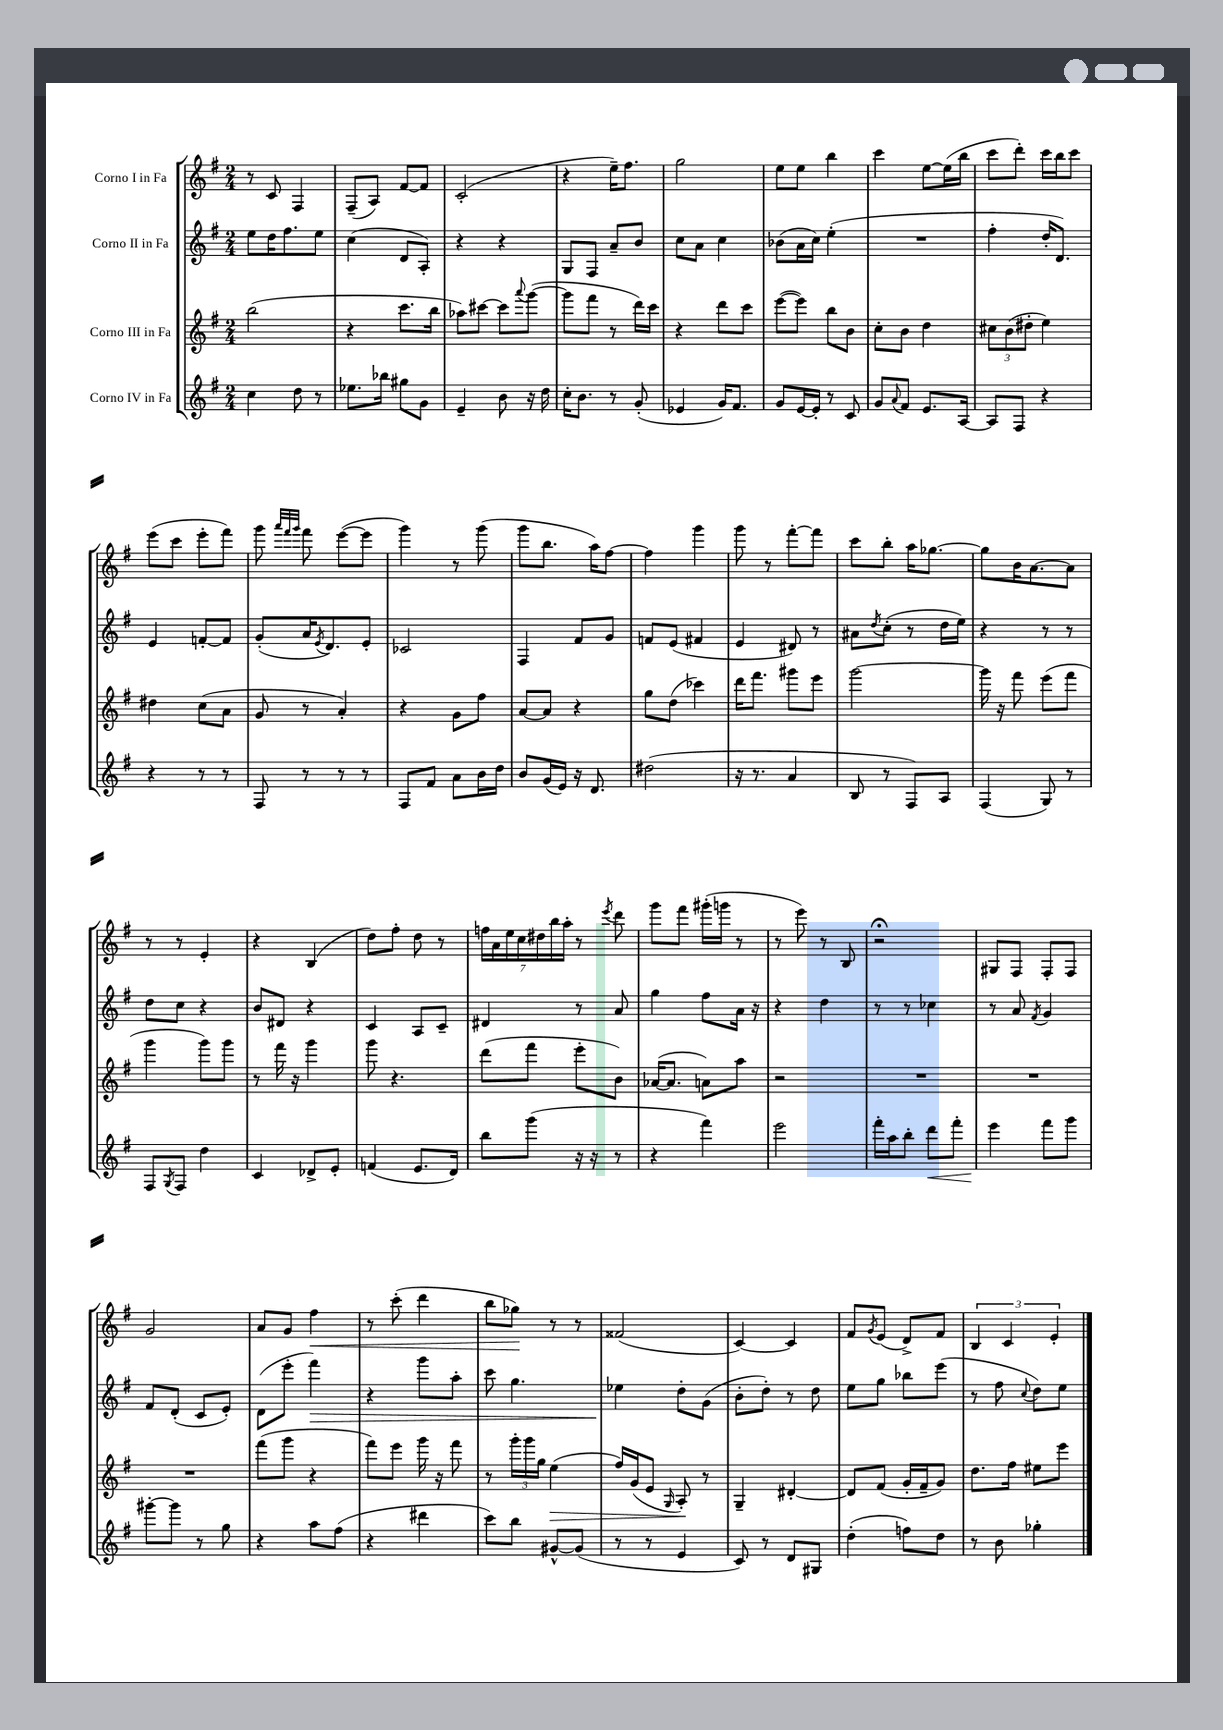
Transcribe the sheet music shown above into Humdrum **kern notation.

**kern	**dynam	**kern	**dynam	**kern	**dynam	**kern	**dynam
*part4	*part4	*part3	*part3	*part2	*part2	*part1	*part1
*staff4	*staff4	*staff3	*staff3	*staff2	*staff2	*staff1	*staff1
*I"Corno IV in Fa	*	*I"Corno III in Fa	*	*I"Corno II in Fa	*	*I"Corno I in Fa	*
*clefG2	*	*clefG2	*	*clefG2	*	*clefG2	*
*k[f#]	*	*k[f#]	*	*k[f#]	*	*k[f#]	*
*M2/4	*	*M2/4	*	*M2/4	*	*M2/4	*
=22	=22	=22	=22	=22	=22	=22	=22
4cc\	.	(2bb\	.	8ee\L	.	8r	.
.	.	.	.	16dd\K	.	8c/	.
.	.	.	.	8.ff#\	.	.	.
8dd\	.	.	.	.	.	4F#/	.
8r	.	.	.	8ee\J	.	.	.
=23	=23	=23	=23	=23	=23	=23	=23
8.ee-X\L	.	4r	.	(4cc\	.	(8F#~/L	.
.	.	.	.	.	.	8A/J)	.
16bb-X\Jk	.	.	.	.	.	.	.
8gg#X\L	.	8.ccc\L	.	8d/L	.	[8f#/L	.
8g\J	.	.	.	8A'/J)	.	8f#/J]	.
.	.	16bb\Jk	.	.	.	.	.
=24	=24	=24	=24	=24	=24	=24	=24
4e~/	.	8aa-X\L)	.	4r	.	(2c'/	.
.	.	[8ccc#X\J	.	.	.	.	.
8b\	.	8ccc#\L]	.	4r	.	.	.
.	.	8qqaaa/	.	.	.	.	.
16r	.	([8ggg\J	.	.	.	.	.
16dd\	.	.	.	.	.	.	.
=25	=25	=25	=25	=25	=25	=25	=25
16cc'\KL	.	8ggg\L]	.	8G/L	.	4r	.
8.b\J	.	.	.	.	.	.	.
.	.	8fff#\J	.	8F#/J	.	.	.
8r	.	8r	.	8a~/L	.	16ee~\KL)	.
.	.	.	.	.	.	8.ff#\J	.
(8g'/	.	16ddd\LL)	.	8b/J	.	.	.
.	.	16ccc\JJ	.	.	.	.	.
=26	=26	=26	=26	=26	=26	=26	=26
4e-X/	.	4r	.	8cc\L	.	2gg\	.
.	.	.	.	8a\J	.	.	.
16g/KL)	.	8ddd\L	.	4cc\	.	.	.
8.f#/J	.	.	.	.	.	.	.
.	.	8ccc\J	.	.	.	.	.
=27	=27	=27	=27	=27	=27	=27	=27
8g/L	.	([8eee\L	.	(8b-X\L	.	8ee\L	.
[16e/L	.	8eee\J])	.	16a\L	.	8ee\J	.
16e'/JJ]	.	.	.	16cc\JJ)	.	.	.
8r	.	8bb\L	.	(4ee'\	.	4bb\	.
8c/	.	8b\J	.	.	.	.	.
=28	=28	=28	=28	=28	=28	=28	=28
8g/L	.	8cc'\L	.	2r	.	4ccc\	.
8qqa/	.	.	.	.	.	.	.
8f#/J	.	8b\J	.	.	.	.	.
8.e/L	.	4dd\	.	.	.	[8ee\L	.
.	.	.	.	.	.	(16ee\L]	.
[16A/Jk	.	.	.	.	.	16bb\JJ	.
=29	=29	=29	=29	=29	=29	=29	=29
8A/L]	.	12cc#X\L	.	4ff#'\	.	8ccc\L	.
.	.	(12b\	.	.	.	.	.
8F#/J	.	.	.	.	.	8ddd'\J)	.
.	.	12dd#X'\J	.	.	.	.	.
4r	.	4ee\)	.	16dd'/KL	.	16ccc\LL	.
.	.	.	.	8.d/J)	.	16bb\J	.
.	.	.	.	.	.	8ccc\J	.
!!LO:LB:g=z
=30	=30	=30	=30	=30	=30	=30	=30
4r	.	4dd#X\	.	4e/	.	(8eee\L	.
.	.	.	.	.	.	8ccc\J	.
8r	.	(8cc\L	.	[8fn'/L	.	8eee'\L	.
8r	.	8a\J	.	8f/J]	.	8fff#\J)	.
=31	=31	=31	=31	=31	=31	=31	=31
8F#/	.	8g/	.	(8g'/L	.	8ggg\	.
.	.	.	.	.	.	32qqaaa/LLL	.
.	.	.	.	.	.	32qqfff#/	.
.	.	.	.	.	.	32qqggg/JJJ	.
8r	.	8r	.	16a/K	.	8fff#\	.
.	.	.	.	8qe/	.	.	.
.	.	.	.	8.d/)	.	.	.
8r	.	4a'/)	.	.	.	([8eee\L	.
8r	.	.	.	8e'/J	.	8eee\J]	.
=32	=32	=32	=32	=32	=32	=32	=32
8F#/L	.	4r	.	2c-X/	.	4ggg\)	.
8f#/J	.	.	.	.	.	.	.
8a\L	.	8g\L	.	.	.	8r	.
16b\L	.	8ff#\J	.	.	.	(8ggg\	.
16dd\JJ	.	.	.	.	.	.	.
=33	=33	=33	=33	=33	=33	=33	=33
8b/L	.	[8a/L	.	4F#/	.	8ggg\L	.
(16g/L	.	8a/J]	.	.	.	8.bb\J	.
16e/JJ)	.	.	.	.	.	.	.
16r	.	4r	.	8f#/L	.	.	.
8.d/	.	.	.	.	.	16aa\KL)	.
.	.	.	.	8g/J	.	[8ff#\J	.
=34	=34	=34	=34	=34	=34	=34	=34
(2dd#X\	.	8gg\L	.	8fn/L	.	4ff#\]	.
.	.	(8dd\J	.	(8e/J	.	.	.
.	.	4ccc-X\)	.	4f#X/	.	4ggg\	.
=35	=35	=35	=35	=35	=35	=35	=35
16r	.	16ddd\KL	.	4e/	.	8ggg\	.
8.r	.	8.fff#\J	.	.	.	.	.
.	.	.	.	.	.	8r	.
4a/	.	8ggg#X\L	.	8d#X/)	.	[8fff#'\L	.
.	.	8eee\J	.	8r	.	8fff#\J]	.
=36	=36	=36	=36	=36	=36	=36	=36
8B/	.	[2ggg\	.	8a#X\L	.	8ccc\L	.
.	.	.	.	8qdd/	.	.	.
8r	.	.	.	(8cc'\J	.	8bb'\J	.
8F#/L)	.	.	.	8r	.	16aa\KL	.
.	.	.	.	.	.	[8.gg-X\J	.
8A/J	.	.	.	16dd\LL	.	.	.
.	.	.	.	16ee\JJ)	.	.	.
=37	=37	=37	=37	=37	=37	=37	=37
(4F#/	.	16ggg\]	.	4r	.	8gg-\L]	.
.	.	16r	.	.	.	.	.
.	.	8fff#\	.	.	.	16b\K	.
.	.	.	.	.	.	[8.a\	.
8G/)	.	(8eee\L	.	8r	.	.	.
8r	.	8fff#\J	.	8r	.	8a\J]	.
!!LO:LB:g=z
=38	=38	=38	=38	=38	=38	=38	=38
8F#/L	.	4ggg\	.	8dd\L	.	8r	.
8qG/	.	.	.	.	.	.	.
8F#/J	.	.	.	8cc\J	.	8r	.
4dd\	.	8ggg\L)	.	4r	.	4e'/	.
.	.	8ggg\J	.	.	.	.	.
=39	=39	=39	=39	=39	=39	=39	=39
4c/	.	8r	.	8b/L	.	4r	.
.	.	16fff#\	.	8d#X/J	.	.	.
.	.	16r	.	.	.	.	.
8d-X^/L	.	4ggg\	.	4r	.	(4B/	.
8e'/J	.	.	.	.	.	.	.
=40	=40	=40	=40	=40	=40	=40	=40
(4fn/	.	8ggg\	.	4c/	.	8dd\L)	.
.	.	4.r	.	.	.	8ff#'\J	.
8.e/L	.	.	.	8A/L	.	8dd\	.
.	.	.	.	8c~/J	.	8r	.
16d/Jk)	.	.	.	.	.	.	.
=41	=41	=41	=41	=41	=41	=41	=41
8bb\L	.	(8ddd\L	.	4d#X/	.	28ffn\LL	.
.	.	.	.	.	.	28a\	.
.	.	.	.	.	.	28ee\	.
.	.	.	.	.	.	28cc\	.
(8ggg\J	.	8fff#\J	.	.	.	.	.
.	.	.	.	.	.	28dd#X\	.
.	.	.	.	.	.	28bb\	.
.	.	.	.	.	.	28aa'\JJ	.
16r	.	8eee'\L	.	8r	.	8r	.
16r	.	.	.	.	.	.	.
.	.	.	.	.	.	8qeee/	.
8r	.	8b\J)	.	8a/	.	8ddd\	.
=42	=42	=42	=42	=42	=42	=42	=42
4r	.	([16a-X/KL	.	4gg\	.	8ggg\L	.
.	.	8.a-/J]	.	.	.	.	.
.	.	.	.	.	.	8fff#\J	.
4fff#\)	.	8an\L)	.	8ff#\L	.	(16ggg#X'\LL	.
.	.	.	.	.	.	16gggn\JJ	.
.	.	8aa\J	.	16a\Jk	.	8r	.
.	.	.	.	16r	.	.	.
=43	=43	=43	=43	=43	=43	=43	=43
2eee\	.	2r	.	4r	.	8r	.
.	.	.	.	.	.	8eee\)	.
.	.	.	.	4dd\	.	8r	.
.	.	.	.	.	.	8B/	.
=44	=44	=44	=44	=44	=44	=44	=44
16fff#'\LL	.	2r	.	8r	.	2r;<	.
16aa\J	.	.	.	.	.	.	.
8bb'\J	.	.	.	8r	.	.	.
!	!LO:HP:b	!	!	!	!	!	!
8ddd\L	<	.	.	4cc-X\	.	.	.
8fff#'\J	.	.	.	.	.	.	.
=45	=45	=45	=45	=45	=45	=45	=45
4eee\	.	2r	.	8r	.	8G#X/L	.
.	.	.	.	8a/	.	8F#/J	.
.	.	.	.	8qf#/	.	.	.
8fff#\L	[	.	.	4g/	.	8F#'/L	.
8ggg\J	.	.	.	.	.	8F#/J	.
!!LO:LB:g=z
=46	=46	=46	=46	=46	=46	=46	=46
[8ggg#X'\L	.	2r	.	8f#/L	.	2g/	.
8ggg#\J]	.	.	.	(8d'/J	.	.	.
8r	.	.	.	8c/L	.	.	.
8gg\	.	.	.	8e'/J)	.	.	.
=47	=47	=47	=47	=47	=47	=47	=47
4r	.	(8fff#\L	.	(8d\L	.	8a/L	.
.	.	8ggg\J	.	8eee'\J	.	8g/J	.
!	!	!	!	!	!LO:HP:b	!	!LO:HP:b
8aa\L	.	4r	.	4fff#\)	>	4ff#\	<
(8ff#\J	.	.	.	.	.	.	.
=48	=48	=48	=48	=48	=48	=48	=48
4r	.	8fff#\L)	.	4r	.	8r	.
.	.	8eee\J	.	.	.	(8ccc'\	.
4ddd#X\	.	16ggg\	.	8ggg\L	.	4ddd\	.
.	.	16r	.	.	.	.	.
.	.	8fff#\	.	8aa'\J	.	.	.
=49	=49	=49	=49	=49	=49	=49	=49
8ccc\L)	.	8r	.	8ccc\	.	8bb\L	.
8bb\J	.	24ggg'\LL	.	4.gg\	.	8gg-X\J)	.
.	.	24ggg\	.	.	.	.	.
.	.	24gg\JJ	.	.	.	.	.
!	!	!	!LO:HP:b	!	!	!	!
[8g#X^^/L	.	(4ee\	>	.	.	8r	[
(8g#/J]	.	.	.	.	.	8r	.
=50	=50	=50	=50	=50	=50	=50	=50
8r	.	16ff#/LL)	.	4ee-X\	.	(2f##X/	.
.	.	(16g/J	.	.	.	.	.
8r	.	8e/J	.	.	.	.	.
.	.	16qqG/	.	.	.	.	.
4e/	.	8A'/)	.	8dd'\L	]	.	.
.	.	8r	]	(8g\J	.	.	.
=51	=51	=51	=51	=51	=51	=51	=51
8c/)	.	4G~/	.	8b'\L	.	[4c/)	.
8r	.	.	.	8dd'\J)	.	.	.
8d/L	.	[4d#X'/	.	8r	.	4c/]	.
8G#X/J	.	.	.	8dd\	.	.	.
=52	=52	=52	=52	=52	=52	=52	=52
(4dd'\	.	8d#/L]	.	8ee\L	.	8f#/L	.
.	.	.	.	.	.	8qg/	.
.	.	(8f#/J	.	8gg\J	.	(8e/J	.
8ffn\L)	.	16g'/LL	.	8bb-X\L	.	8d^/L)	.
.	.	16f#~/J	.	.	.	.	.
8dd\J	.	8g/J)	.	(8eee\J	.	8f#/J	.
=53	=53	=53	=53	=53	=53	=53	=53
8r	.	8.dd\L	.	8r	.	6B/	.
8b\	.	.	.	8ff#\	.	.	.
.	.	.	.	.	.	6c/	.
.	.	16ff#\Jk	.	.	.	.	.
.	.	.	.	8qqcc/	.	.	.
4gg-X'\	.	8ee#X\L	.	8dd\L)	.	.	.
.	.	.	.	.	.	6e'/	.
.	.	8eee\J	.	8ee\J	.	.	.
==	==	==	==	==	==	==	==
*-	*-	*-	*-	*-	*-	*-	*-
